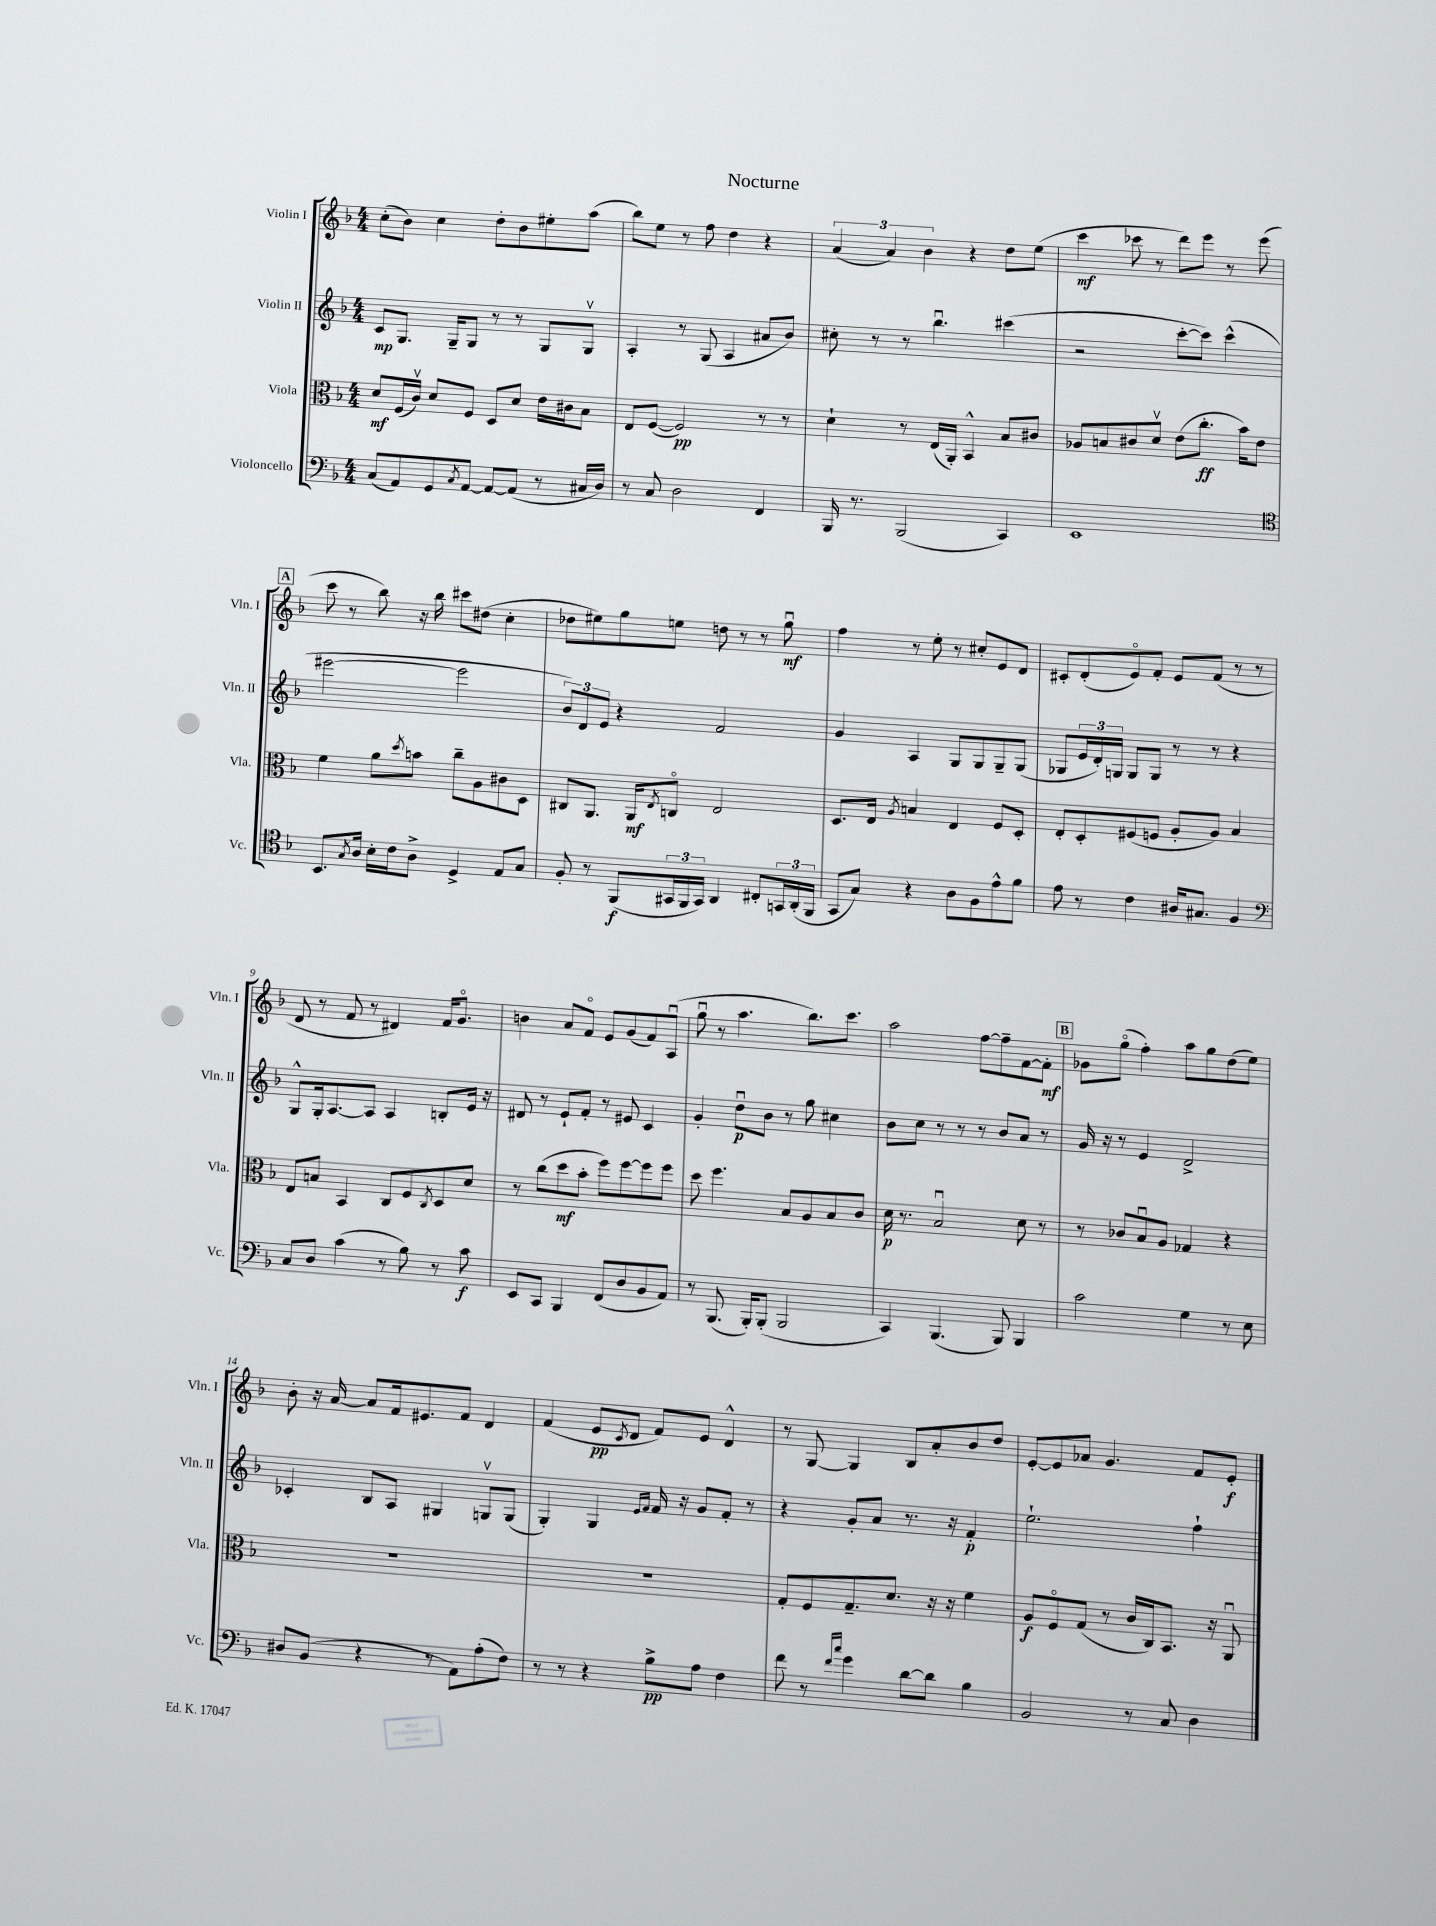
\header { title = "Nocturne" }
<<
\new StaffGroup <<
\new Staff = "s0" \with { instrumentName = "Violin I" shortInstrumentName = "Vln. I" } {
    \clef treble \key f \major \numericTimeSignature \time 4/4
    c''8-.( bes'8) c''4 d''8-. bes'8 eis''8-. a''8( |
    bes''8) e''8 r8 f''8 d''4 r4 |
    \tuplet 3/2 { a'4( a'4) bes'4 } r4 d''8 e''8( |
    c'''4\mf ces'''8 r8 d'''8) e'''8 r8 e'''8( |
    \mark \markup { \box "A" } c'''8 r8 bes''8) r16 bes''16 cis'''8 dis''8( c''4-. |
    des''8 eis''8) g''8 e''8 d''8 r8 r8 g''8\downbow\mf |
    f''4 r8 e''8-. r8 cis''8-. e'8 d'8 |
    cis'8-. d'8-.( e'8\flageolet) f'8-. e'8 f'8( r8 r8 |
    d'8 r8 f'8 r8 dis'4) f'16 g'8.\flageolet |
    b'4 a'8 f'8\flageolet e'8 g'8( f'8) a8\downbow( |
    g''8\downbow r8 a''4. bes''8.) c'''8. |
    a''2 f''8~ f''8-- f'8~ f'8-.\mf |
    \mark \markup { \box "B" } ges'8 g''8\flageolet( f''4-.) a''8 g''8 d''8( e''8) |
    bes'8-. r16 a'16~ a'8 f'16 eis'8. f'8 d'4 |
    f'4( e'8\pp \acciaccatura { c'8 } d'8 f'8) e'8 d'4-^ |
    r8 g8~ g4 bes8 a'8-. bes'8 d''8 |
    e'8~-. e'8 aes'8 g'4. f'8 e'8-.\f \bar "|." |
}
\new Staff = "s1" \with { instrumentName = "Violin II" shortInstrumentName = "Vln. II" } {
    \clef treble \key f \major \numericTimeSignature \time 4/4
    c'8\mp g8. g16-- g8 r8 r8 g8 g8\upbow |
    a4-. r8 g8( a4 ais'8 bes'8) |
    cis''8-. r8 r8 bes''4.\downbow cis'''4( |
    r2 c'''8~-. c'''8) c'''4-^( |
    \mark \markup { \box "A" } eis'''2~ eis'''2 |
    \tuplet 3/2 { bes'8) d'8 e'8 } r4 f'2 |
    g'4 a4 g8 g8 g8-- g8( |
    ges8 \tuplet 3/2 { e'16 d'16-.) g16 } g8 g8 r8 r8 r4 |
    g8-^ g16-. a8.~ a8 a4 b8-. e'16 r16 |
    dis'8 r8 e'8-! f'8-. r8 eis'8 c'4 |
    g'4-. d''8\downbow\p bes'8 r8 g''8 cis''4 |
    bes'8 c''8 r8 r8 r8 bes'8 a'8 r8 |
    \mark \markup { \box "B" } g'16 r16 r8 e'4 d'2-> |
    ces'4-. bes8 a8 gis4 g8\upbow g8( |
    g4-.) g4 \grace { e'16 f'16 } f'16 r16 g'8 f'8-. r8 |
    r4 g'8-. a'8 r8. r16 f'4-.\p |
    e''2.-! f''4-! \bar "|." |
}
\new Staff = "s2" \with { instrumentName = "Viola" shortInstrumentName = "Vla." } {
    \clef alto \key f \major \numericTimeSignature \time 4/4
    d'8\mf f16( c'16\upbow) d'8 f8 d8 d'8 e'16 cis'16 bes8 |
    e8 f8~( f2\pp) r8 r8 |
    d'4-! r8 e16( a,16-.) bes,4-^ bes8 cis'8 |
    aes8 b8 cis'8 d'8\upbow e'8( c''8.-.\ff bes'16) e'8 |
    \mark \markup { \box "A" } f'4 a'8 \acciaccatura { d''8 } b'8 c''8-- a8 cis'8 d8 |
    cis8 a,8. a,16\mf \acciaccatura { e8 } c8\flageolet e2 |
    d8. e16 \acciaccatura { a8 } b4 e4 f8 d8-. |
    e8-. d8-. fis8( f8 a8-. a8) bes4 |
    e8 b8 bes,4 c8 f8 \acciaccatura { c8 } d8 d'8 |
    r8 c''8( d''8\mf bes'8-. f''8) f''8~ f''8 f''8 |
    d''8 f''4. bes8 a8 bes8 c'8 |
    d'16\p r8. bes2\downbow d'8 r8 |
    \mark \markup { \box "B" } r8 ces'8 bes8\downbow a8 ges4 r4 |
    R1 |
    R1 |
    g8-. f8 g8.-- d'8. r16 r16 f'4 |
    a8\f f8\flageolet g8( r8 c'16 c16) bes,8. r16 a,8\downbow \bar "|." |
}
\new Staff = "s3" \with { instrumentName = "Violoncello" shortInstrumentName = "Vc." } {
    \clef bass \key f \major \numericTimeSignature \time 4/4
    c8( a,8) g,8 \acciaccatura { c8 } a,8~ a,8~ a,8( r8 cis16 d16) |
    r8 c8 d2 f,4 |
    bes,,16 r8. bes,,2( c,4) |
    e,1 |
    \mark \markup { \box "A" } \clef tenor bes,8. \acciaccatura { g8 } a16 bes16-. c'16 a8-> d4-> e8 g8 |
    f8-. r8 f,8\f( \tuplet 3/2 { gis,16 f,16 gis,16) } a,4 cis8-. \tuplet 3/2 { g,16 a,16-.( f,16 } |
    g,8 g8) r4 a8 f8 e'8-^ f'8 |
    e'8 r8 c'4 ais16 gis8. f4 |
    \clef bass c8 d8 c'4( r8 bes8) r8 c'8\f |
    e,8 c,8 bes,,4 f,8( d8 bes,8 a,8) |
    r8 bes,,8.( bes,,16-.) bes,,8-.( bes,,2 |
    c,4) bes,,4.( bes,,8) bes,,4 |
    \mark \markup { \box "B" } c'2 g4 r8 e8 |
    dis8 bes,8( r4 r8 a,8) a8-.( f8) |
    r8 r8 r4 bes8->\pp a8 f4 |
    f'8 r8 \grace { f'16 c''16 } g'4 d'8~ d'8 bes4 |
    bes,2 r8 c8 d4 \bar "|." |
}
>>
>>
